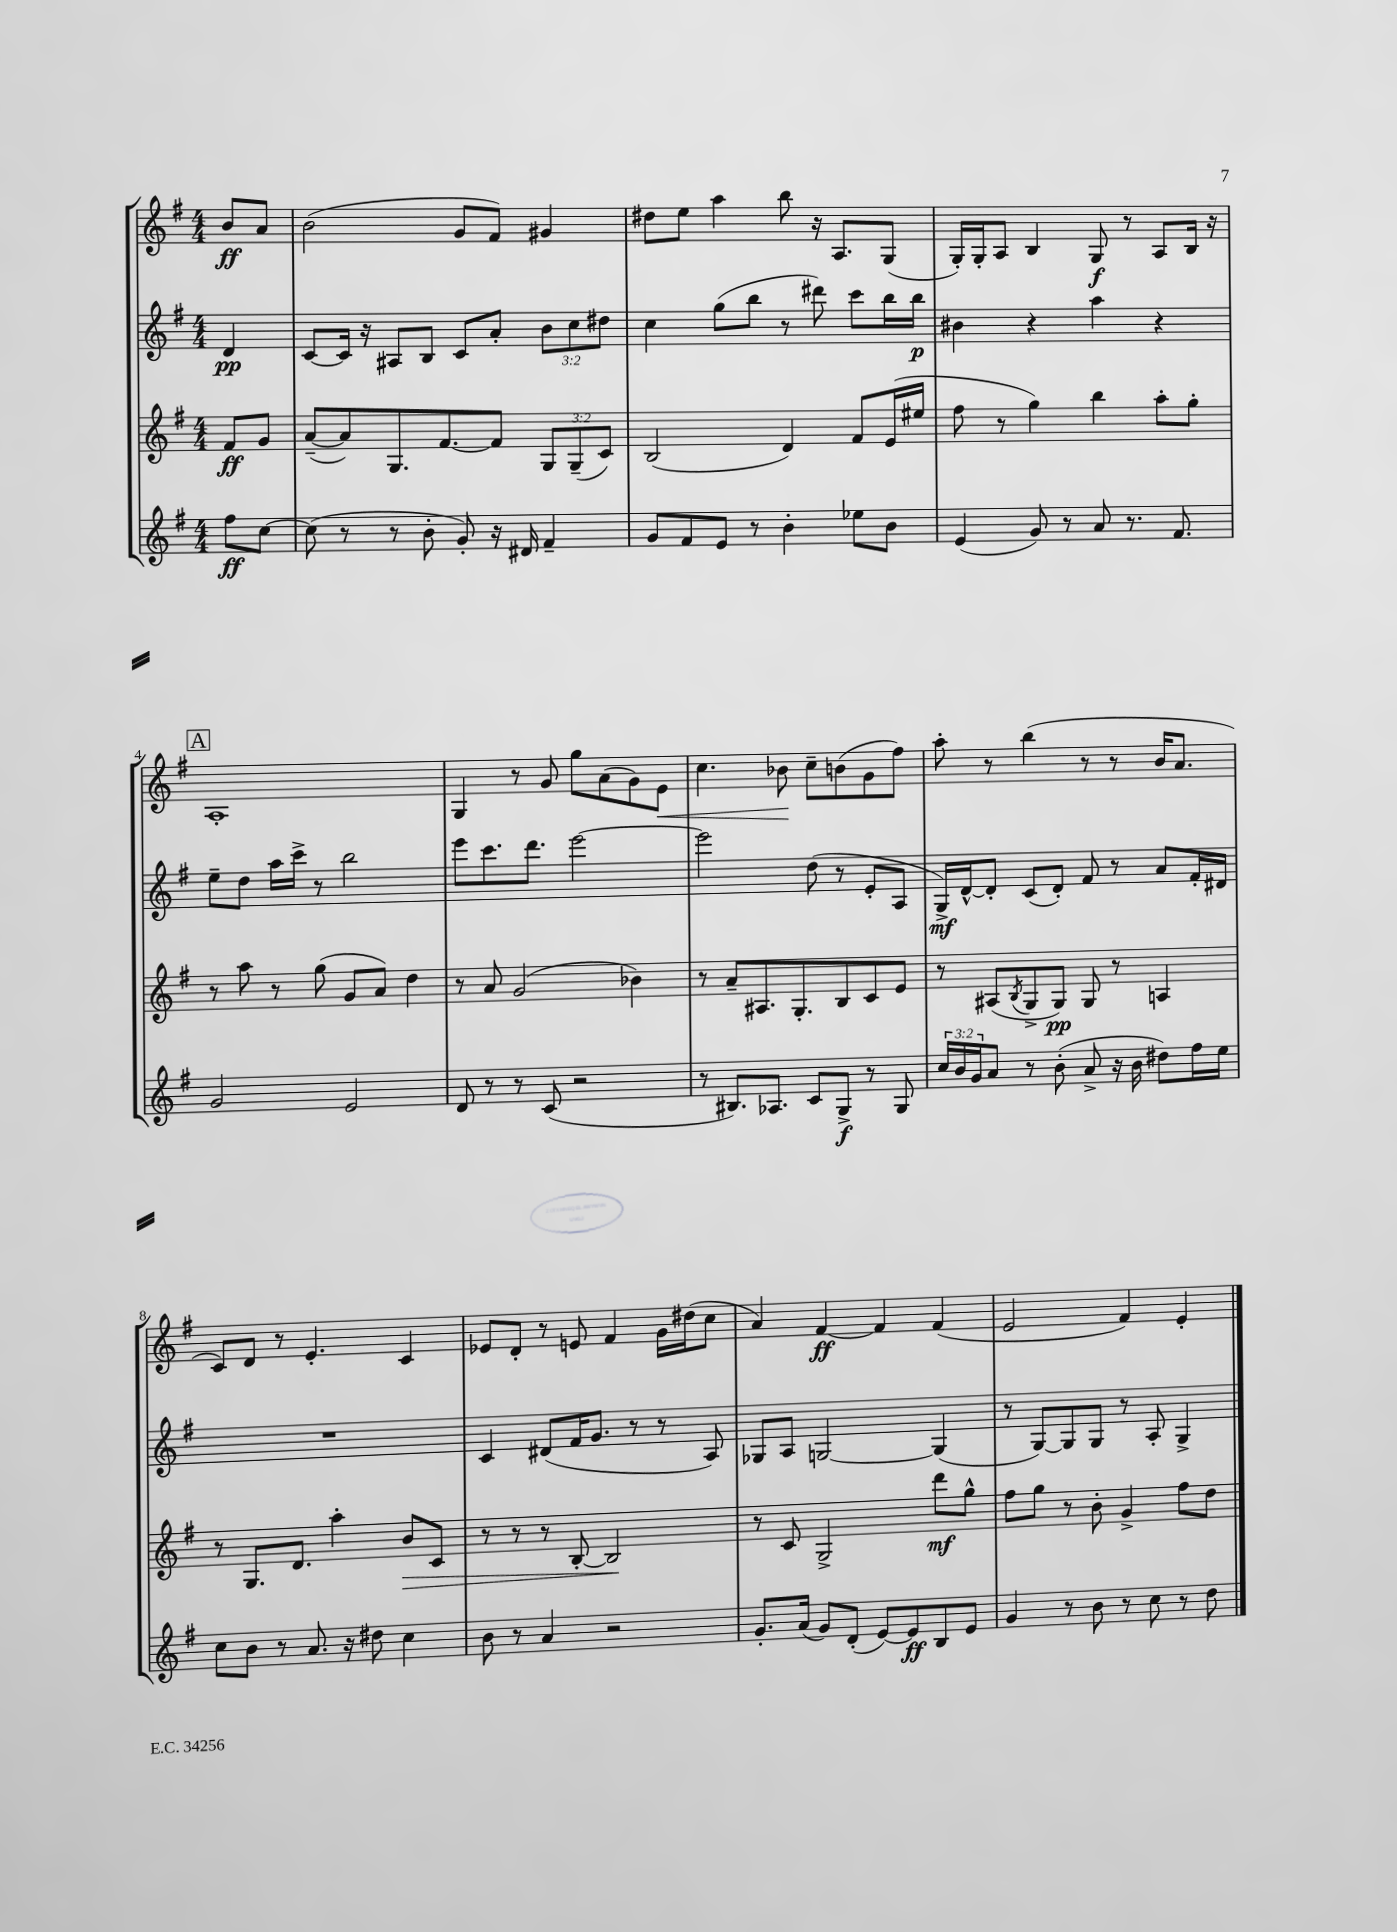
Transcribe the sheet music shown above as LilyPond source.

<<
\new StaffGroup <<
\new Staff = "s0" {
    \clef treble \key g \major \numericTimeSignature \time 4/4 \partial 4
    b'8\ff a'8 |
    b'2( g'8 fis'8) gis'4 |
    dis''8 e''8 a''4 b''8 r16 a8. g8( |
    g16-.) g16-. a8 b4 g8\f r8 a8 b16 r16 |
    \mark \markup { \box "A" } a1-. |
    g4 r8 g'8 g''8 a'8( g'8) e'8\< |
    c''4. bes'8\! c''8-- b'8( g'8 fis''8) |
    a''8-. r8 b''4( r8 r8 b'16 a'8. |
    c'8) d'8 r8 e'4.-. c'4 |
    ees'8 d'8-. r8 e'8 fis'4 g'16 dis''16( c''8 |
    a'4) fis'4~\ff fis'4 fis'4( |
    e'2 fis'4) e'4-. \bar "|." |
}
\new Staff = "s1" {
    \clef treble \key g \major \numericTimeSignature \time 4/4 \override Staff.TupletNumber.text = #tuplet-number::calc-fraction-text \partial 4
    d'4\pp |
    c'8~ c'16 r16 ais8 b8 c'8 a'8-. \tuplet 3/2 { b'8 c''8 dis''8 } |
    c''4 g''8( b''8 r8 dis'''8) c'''8 b''16 b''16\p |
    bis'4 r4 a''4 r4 |
    \mark \markup { \box "A" } e''8-- d''8 a''16 c'''16-> r8 b''2 |
    e'''8 c'''8. d'''8. e'''2~ |
    e'''2 d''8( r8 e'8-. a8 |
    g16->\mf) d'16~-^ d'8-. c'8( d'8-.) fis'8 r8 a'8 fis'16-. dis'16 |
    R1 |
    c'4 dis'8( fis'16 g'8. r8 r8 a8) |
    ges8 a8 g2~ g4( |
    r8 g8~) g8 g8 r8 a8-. g4-> \bar "|." |
}
\new Staff = "s2" {
    \clef treble \key g \major \numericTimeSignature \time 4/4 \override Staff.TupletNumber.text = #tuplet-number::calc-fraction-text \partial 4
    fis'8\ff g'8 |
    a'8~--( a'8) g8. fis'8.~ fis'8 \tuplet 3/2 { g8 g8--( c'8) } |
    b2( d'4) fis'8 e'16( eis''16 |
    fis''8 r8 g''4) b''4 a''8-. g''8-. |
    \mark \markup { \box "A" } r8 a''8 r8 g''8( g'8 a'8) d''4 |
    r8 a'8 g'2( bes'4) |
    r8 a'8-- ais8. g8.-. b8 c'8 e'8 |
    r8 ais8( \acciaccatura { b8 } g8-> g8\pp) g8 r8 a4 |
    r8 g8. d'8. a''4-. b'8\> c'8 |
    r8 r8 r8 b8~-. b2\! |
    r8 c'8 g2-> d'''8\mf g''8-^ |
    fis''8 g''8 r8 b'8-. g'4-> fis''8 d''8 \bar "|." |
}
\new Staff = "s3" {
    \clef treble \key g \major \numericTimeSignature \time 4/4 \override Staff.TupletNumber.text = #tuplet-number::calc-fraction-text \partial 4
    fis''8\ff c''8~ |
    c''8( r8 r8 b'8-. g'8-.) r16 dis'16 fis'4-- |
    g'8 fis'8 e'8 r8 b'4-. ees''8 b'8 |
    e'4( g'8) r8 a'8 r8. fis'8. |
    \mark \markup { \box "A" } g'2 e'2 |
    d'8 r8 r8 c'8( r2 |
    r8 bis8.) aes8. c'8 g8->\f r8 g8 |
    \tuplet 3/2 { c''16 b'16 g'16 } a'8 r8 b'8-.( a'8-> r16 b'16 dis''8) fis''16 e''16 |
    c''8 b'8 r8 a'8. r16 dis''8 c''4 |
    b'8 r8 a'4 r2 |
    g'8.-. a'16( g'8) d'8-.( e'8~) e'8\ff b8 e'8 |
    g'4 r8 b'8 r8 c''8 r8 d''8 \bar "|." |
}
>>
>>
